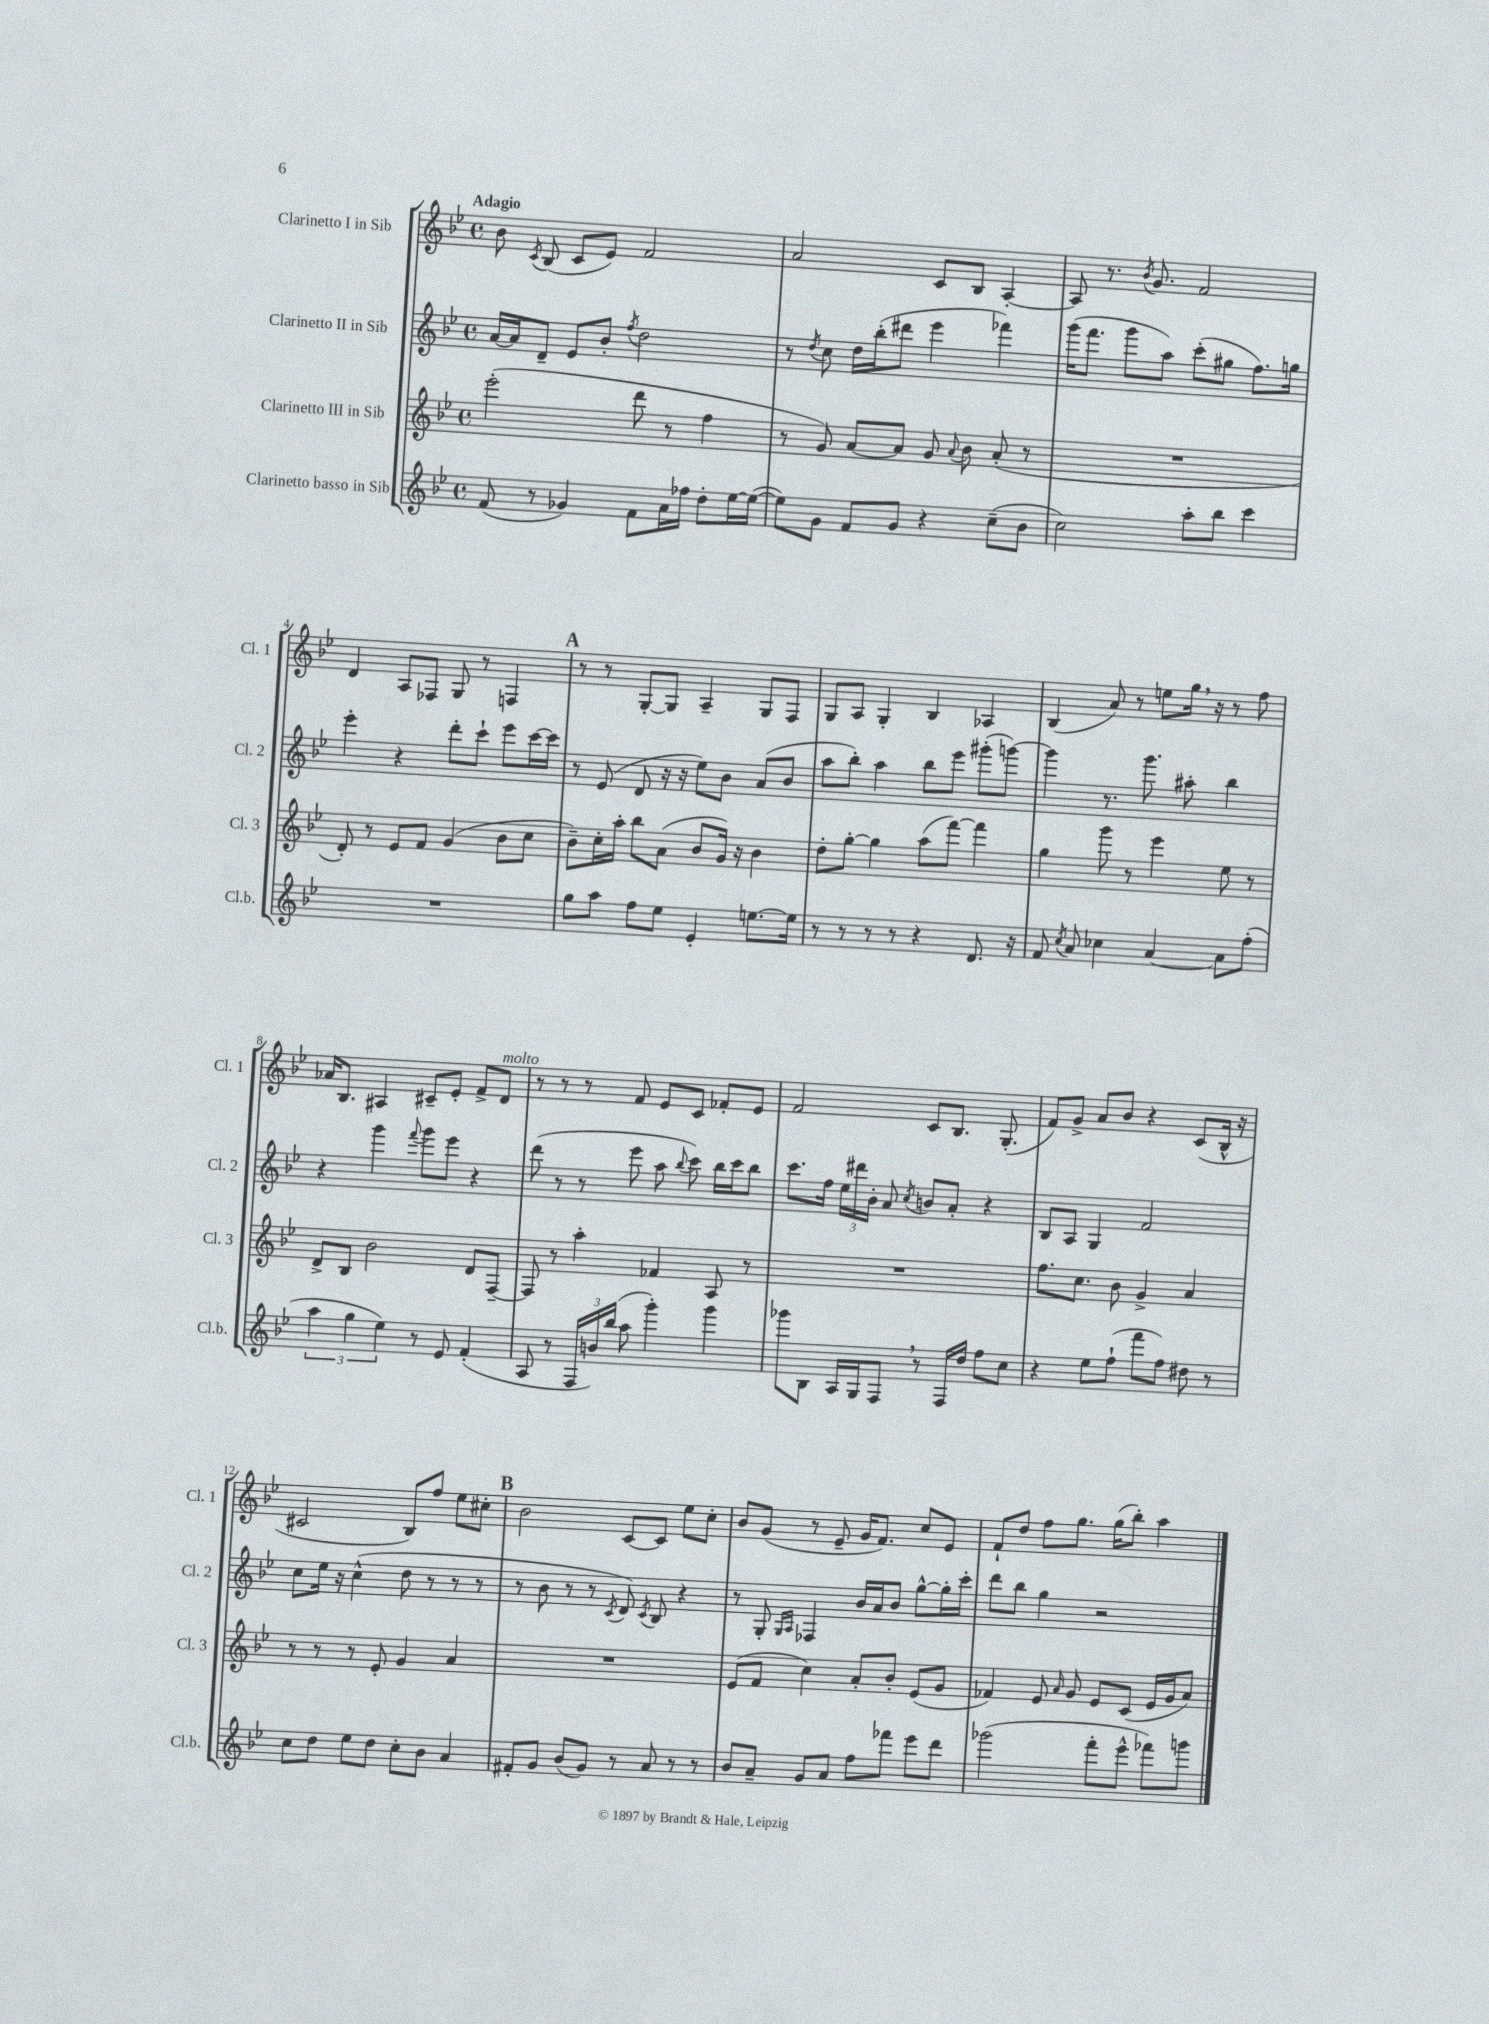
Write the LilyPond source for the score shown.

<<
\new StaffGroup <<
\new Staff = "s0" \with { instrumentName = "Clarinetto I in Sib" shortInstrumentName = "Cl. 1" } {
    \clef treble \key bes \major \defaultTimeSignature \time 4/4 \tempo "Adagio"
    \autoBeamOff bes'8 \acciaccatura { c'8 } bes8( c'8[ ees'8]) f'2 |
    a'2 c'8[ bes8] a4~-. |
    a8 r8. \acciaccatura { bes'8 } g'8. f'2 |
    d'4 a8[ fes8] g8 r8 f4 |
    \mark \markup { \bold "A" } r8 r8 g8[~-. g8] a4-- g8[ f8] |
    g8[ a8] g4-. bes4 aes4 |
    bes4( a'8) r8 e''8[ g''16] \breathe r16 r8 f''8 |
    aes'16[ bes8.] ais4 cis'8[-- ees'8]-. f'8[-> d'8]^\markup { \italic "molto" } |
    r8 r8 r8 f'8 ees'8[ c'8] fes'8[-. ees'8] |
    f'2 c'8[ bes8.] g8.-.( |
    f'8[) g'8]-> a'8[ bes'8] r4 c'8[( bes16]-^ r16 |
    cis'2 bes8[) f''8] ees''8[ cis''8]-. |
    \mark \markup { \bold "B" } bes'2 c'8[~ c'8] ees''8[ c''8]-. |
    bes'8[ g'8]( r8 ees'8-- g'16[ f'8.]) c''8[ ees'8] |
    f'8[-! d''8] f''8[ g''8.] g''16[( bes''8]-.) a''4 \bar "|." |
}
\new Staff = "s1" \with { instrumentName = "Clarinetto II in Sib" shortInstrumentName = "Cl. 2" } {
    \clef treble \key bes \major \defaultTimeSignature \time 4/4
    \autoBeamOff a'16[~ a'16 d'8]-- ees'8[ bes'8]-. \acciaccatura { f''8 } d''2 |
    r8 \acciaccatura { d''8 } c''8 d''16[ bes''16-.( dis'''8] ees'''4 fes'''4) |
    g'''16[( f'''8.] g'''8[ a''8]) c'''8[-.( gis''8] f''8.[) g''16] |
    ees'''4-. r4 d'''8[-. c'''8]-! ees'''8[ c'''16~ c'''16] |
    \mark \markup { \bold "A" } r8 ees'8( d'8 r16 r16 ees''8[) bes'8] a'8[( bes'8] |
    a''8[ bes''8]-.) a''4 bes''8[ ees'''8] gis'''8[-.( g'''8]~) |
    g'''4 r8. g'''8. ais''8-. bes''4 |
    r4 g'''4 \appoggiatura { f'''8 } g'''8[ ees'''8] r4 |
    d'''8( r8 r8 ees'''8 a''8 \appoggiatura { bes''8 } c'''8) bes''16[ c'''16 bes''8] |
    c'''8.[ f''16] \tuplet 3/2 { ees''16[ dis'''16 bes'16]-. } a'8 \acciaccatura { c''8 } b'8[ a'8]-. r4 |
    bes8[ a8] g4 f'2 |
    c''8[ ees''16] r16 c''4-^( d''8 r8 r8 r8 |
    \mark \markup { \bold "B" } r8 bes'8 r8 r8 \acciaccatura { c'8 } d'8) \acciaccatura { c'8 } bes8 r4 |
    r8 g8-. \grace { g16[ a16] } fes4 bes'16[ a'16 bes'8] g''8[~-^ g''16-. c'''16]-. |
    d'''8[ bes''8] g''4 r2 \bar "|." |
}
\new Staff = "s2" \with { instrumentName = "Clarinetto III in Sib" shortInstrumentName = "Cl. 3" } {
    \clef treble \key bes \major \defaultTimeSignature \time 4/4
    \autoBeamOff ees'''2-.( d'''8 r8 f''4 |
    r8 g'8) a'8[~ a'8] g'8 \appoggiatura { a'8 } bes'8 a'8-.( r8 |
    R1 |
    d'8-.) r8 ees'8[ f'8] g'4( bes'8[ c''8] |
    \mark \markup { \bold "A" } bes'8[--) c''16-. a''16]-. bes''8[ a'8]( bes'8[ g'16]) r16 bes'4 |
    d''8[-. g''8]~-. g''4 a''8[( f'''8]~) f'''4 |
    g''4 g'''8 r8 ees'''4 ees''8 r8 |
    d'8[-> bes8] bes'2 d'8[ f8]~-- |
    f8 r8 a''4-. fes'4 a8 r8 |
    R1 |
    f''8.[ c''8.] bes'8 g'4-> a'4 |
    r8 r8 r8 ees'8-. g'4 a'4 |
    \mark \markup { \bold "B" } R1 |
    ees'8[( f'8] c''4) a'8[-. bes'8]-. ees'8[( g'8] |
    fes'4) ees'8 \grace { a'16 } g'8 ees'8[ c'8]( ees'16[ g'16 a'8]) \bar "|." |
}
\new Staff = "s3" \with { instrumentName = "Clarinetto basso in Sib" shortInstrumentName = "Cl.b." } {
    \clef treble \key bes \major \defaultTimeSignature \time 4/4
    \autoBeamOff f'8( r8 ges'4) f'8[ a'16 fes''16] d''8[-. ees''16~ ees''16]~( |
    ees''8[) g'8] f'8[ g'8] r4 c''8[--( bes'8] |
    c''2) a''8[-. bes''8] c'''4 |
    R1 |
    \mark \markup { \bold "A" } g''8[ a''8] f''8[ ees''8] ees'4-. e''8.[~ e''16] |
    r8 r8 r8 r8 r4 d'8. r16 |
    f'8 \acciaccatura { c''8 } a'8 ces''4 a'4~ a'8[ f''8]-.( |
    \tuplet 3/2 { a''4 g''4 ees''4) } r8 ees'8 f'4-.( |
    a8 r8 \tuplet 3/2 { f16[ b'16) bes''16]( } a''8 g'''4-.) g'''4 |
    ges'''8[ bes8] a16[ g16 f8] \breathe r8 f16[ d''16] f''8[ c''8] |
    r4 ees''8[ f''8]-!( f'''8[ f''8]) dis''8 r8 |
    c''8[ d''8] ees''8[ d''8] c''8[-. bes'8] a'4 |
    \mark \markup { \bold "B" } fis'8[-. g'8] bes'8[( g'8]) r8 a'8 r8 r8 |
    bes'8[ a'8]-- g'8[ a'8] f''8[ fes'''8] ees'''8[ d'''8] |
    ges'''2( f'''8[-. ees'''8]-^ fes'''8[) g'''8] \bar "|." |
}
>>
>>
